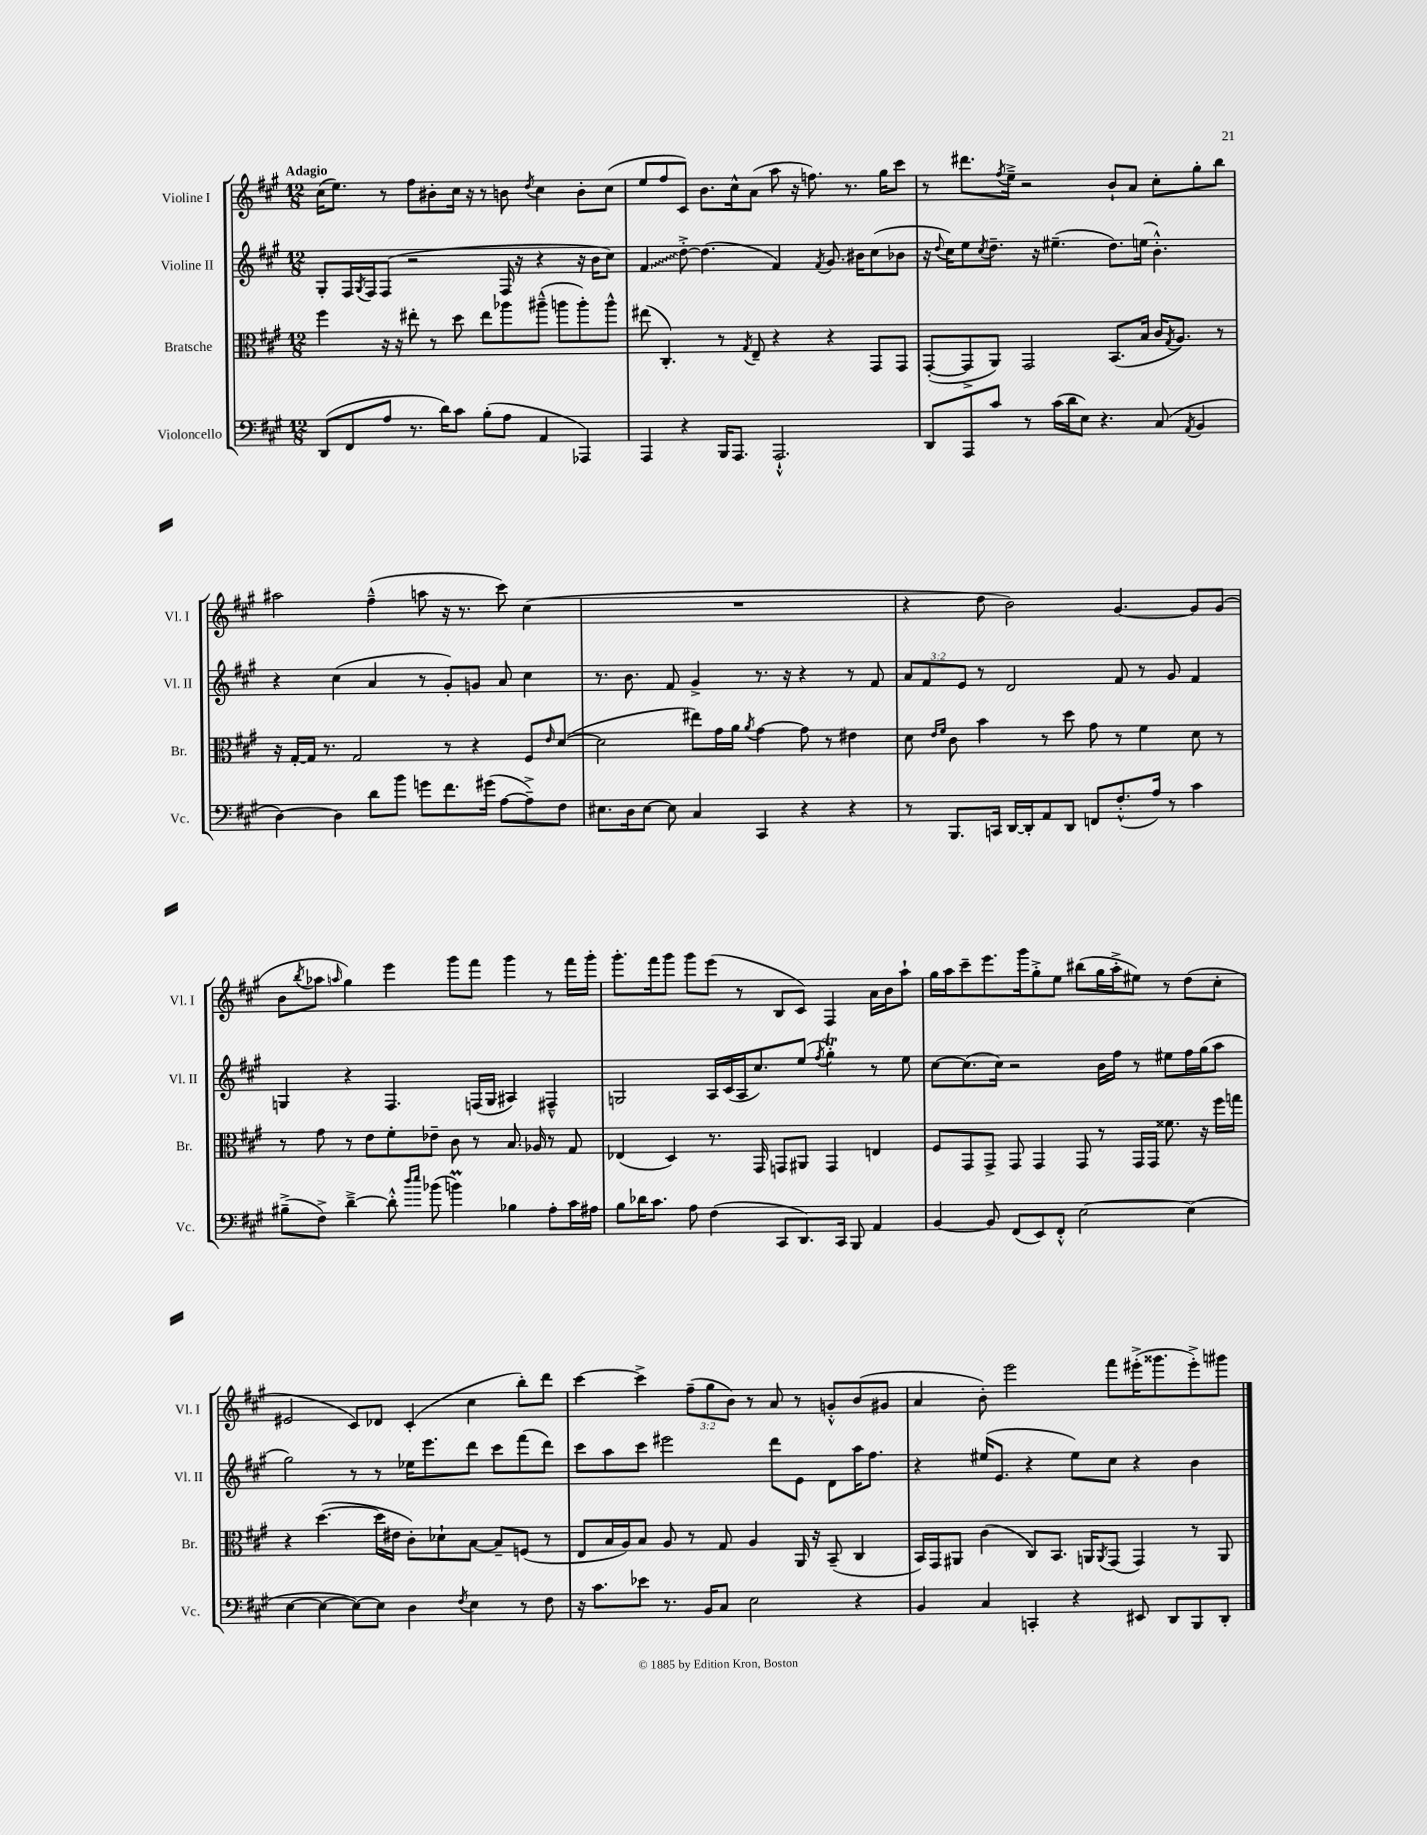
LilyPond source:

<<
\new StaffGroup <<
\new Staff = "s0" \with { instrumentName = "Violine I" shortInstrumentName = "Vl. I" } {
    \clef treble \key a \major \numericTimeSignature \time 12/8 \override Staff.TupletNumber.text = #tuplet-number::calc-fraction-text \tempo "Adagio"
    cis''16( e''8.) r8 fis''8 bis'8-. cis''16 r16 r8 b'8 \acciaccatura { d''8 } cis''4 b'8-. cis''8( |
    e''8 fis''8 cis'8) b'8. cis''16-^ a'8( a''8 r16 f''8.) r8. gis''16 cis'''8 |
    r8 dis'''8. \acciaccatura { fis''8 } e''16---> r2 b'8-! a'8 cis''8-. gis''8-. b''8 |
    ais''2 fis''4---^( a''8 r16 r8. cis'''8) cis''4( |
    R1. |
    r4 d''8 b'2) gis'4.~ gis'8 gis'8( |
    b'8 \acciaccatura { b''8 } aes''8 \grace { a''16 } gis''4) e'''4 gis'''8 fis'''8 gis'''4 r8 fis'''16 gis'''16-. |
    gis'''8.-. fis'''16 gis'''8 gis'''8 e'''8( r8 b8 cis'8) fis4 a'16 b'16 a''8-! |
    gis''16 a''16 cis'''8-- e'''8. gis'''16 gis''8-.-> e''8 bis''8( gis''16 a''16-.-> eis''8) r8 d''8( cis''8-. |
    eis'2 cis'8) des'8 cis'4-.( cis''4 b''8-.) d'''8 |
    cis'''4~ cis'''4-> \tuplet 3/2 { fis''8--( gis''8 b'8) } r8 a'8 r8 g'8-.-^ b'8( gis'8 |
    a'4 b'8-.) e'''2 fis'''8 eis'''16-.->( gisis'''8. eis'''8-.->) gis'''8 \bar "|." |
}
\new Staff = "s1" \with { instrumentName = "Violine II" shortInstrumentName = "Vl. II" } {
    \clef treble \key a \major \numericTimeSignature \time 12/8 \override Staff.TupletNumber.text = #tuplet-number::calc-fraction-text
    gis8-. fis16 \acciaccatura { gis8 } fis16 fis8( r2 fis16 r16 r4 r16 b'16 cis''8) |
    \once \override Glissando.style = #'zigzag fis'4\glissando d''8~-.-> d''4.( fis'4) \acciaccatura { fis'8 } gis'8. bis'16 cis''8( bes'8 |
    r16 \appoggiatura { d''8 } cis''16) e''8 \acciaccatura { cis''8 } d''8.-- r16 eis''4.--( d''8.) e''16( b'4.-.-^) |
    r4 cis''4( a'4 r8 gis'8-.) g'8 a'8 cis''4 |
    r8. b'8. fis'8 gis'4-> r8. r16 r4 r8 fis'8 |
    \tuplet 3/2 { a'8 fis'8 e'8 } r8 d'2 fis'8 r8 gis'8 fis'4 |
    g4 r4 fis4. f16( g16 ais4) fis4---^ |
    g2 a16 cis'16( a16 cis''8.) e''8( \acciaccatura { fis''8 } gis''4-.\trill) r8 e''8 |
    cis''8~ cis''8.( cis''16) r2 b'16 fis''16 r8 eis''8 fis''16 gis''16( a''8 |
    gis''2) r8 r8 ees''16 e'''8. d'''8 cis'''8 fis'''8( d'''8) |
    cis'''8 a''8 cis'''8 eis'''2 d'''8 e'8 d'8 a''16 fis''8. |
    r4 eis''16( e'8. r4 eis''8) cis''8 r4 b'4 \bar "|." |
}
\new Staff = "s2" \with { instrumentName = "Bratsche" shortInstrumentName = "Br." } {
    \clef alto \key a \major \numericTimeSignature \time 12/8
    fis''4 r16 r16 eis''8-. r8 d''8 eis''8 aes''8 ais''8---^( a''8 a''8-.) a''8-^ |
    eis''8( cis4.-.) r8 \acciaccatura { gis8 } e8-- r4 r4 gis,8 gis,8 |
    gis,8~-.( gis,8-> a,8) gis,2 b,8.( b16 cis'16 \acciaccatura { gis8 } a8.) r8 |
    r16 gis16~-. gis16 r8. gis2 r8 r4 fis8 \grace { e'16 } d'8~( |
    d'2 eis''8) gis'16 a'16 \acciaccatura { a'8 } gis'4~ gis'8 r8 eis'4 |
    d'8 \grace { e'16 fis'16 } cis'8 b'4 r8 d''8 gis'8 r8 fis'4 d'8 r8 |
    r8 gis'8 r8 e'8 fis'8-. ees'8-- cis'8 r8 b8. aes16 r8 gis8 |
    ees4( d4) r8. gis,16 g,8 ais,8 g,4 e4 |
    fis8 gis,8 gis,8-> gis,8 gis,4 gis,8 r8 gis,16 gis,16 fisis'8. r16 fis''16 g''16 |
    r4 d''4.~( d''16 eis'16 cis'8-.) des'8-! b8~ b8-- f8( r8 |
    e8 b16 a16) b8 a8 r8 gis8 a4 a,16 r16 b,8--( cis4 |
    b,16) gis,16 ais,8 cis'4( cis8) b,8. a,16 \acciaccatura { a,8 } gis,8( gis,4) r8 a,8 \bar "|." |
}
\new Staff = "s3" \with { instrumentName = "Violoncello" shortInstrumentName = "Vc." } {
    \clef bass \key a \major \numericTimeSignature \time 12/8
    d,8( fis,8 a8 r8. d'16) cis'8 b8-.( a8 a,4 aes,,4) |
    a,,4 r4 b,,16 a,,8. a,,2.-!-^ |
    d,8 a,,8 cis'8 r8 cis'16( d'16 e8) r4. cis8( \acciaccatura { a,8 } b,4 |
    d4~) d4 d'8 b'8 g'8 fis'8. gis'16( a8~ a8--->) fis8 |
    eis8. d16 eis8~ eis8 cis4 cis,4 r4 r4 |
    r8 b,,8. c,16 d,16~ d,16-. a,8 d,8 f,8 fis8.-.-^( a16) r8 cis'4 |
    bis8--->( fis8->) d'4~---> d'8-.-^ \grace { d''16 e''16 } bes'8( b'4\prall) bes4 a8-. cis'16 ais16 |
    b8 des'16 cis'8. a8 fis4( cis,8 d,8.) cis,16 b,,8 a,4 |
    b,4~ b,8 fis,8( e,8) fis,8-.-^ e2~ e4( |
    e4~ e4~ e8~) e8 d4 \acciaccatura { fis8 } e4 r8 fis8 |
    r16 cis'8. ees'8 r8. b,16 cis8 e2 r4 |
    b,4 cis4 c,4-. r4 eis,8 d,8 b,,8 d,8-. \bar "|." |
}
>>
>>
\layout { \context { \Score \remove "Bar_number_engraver" } }
